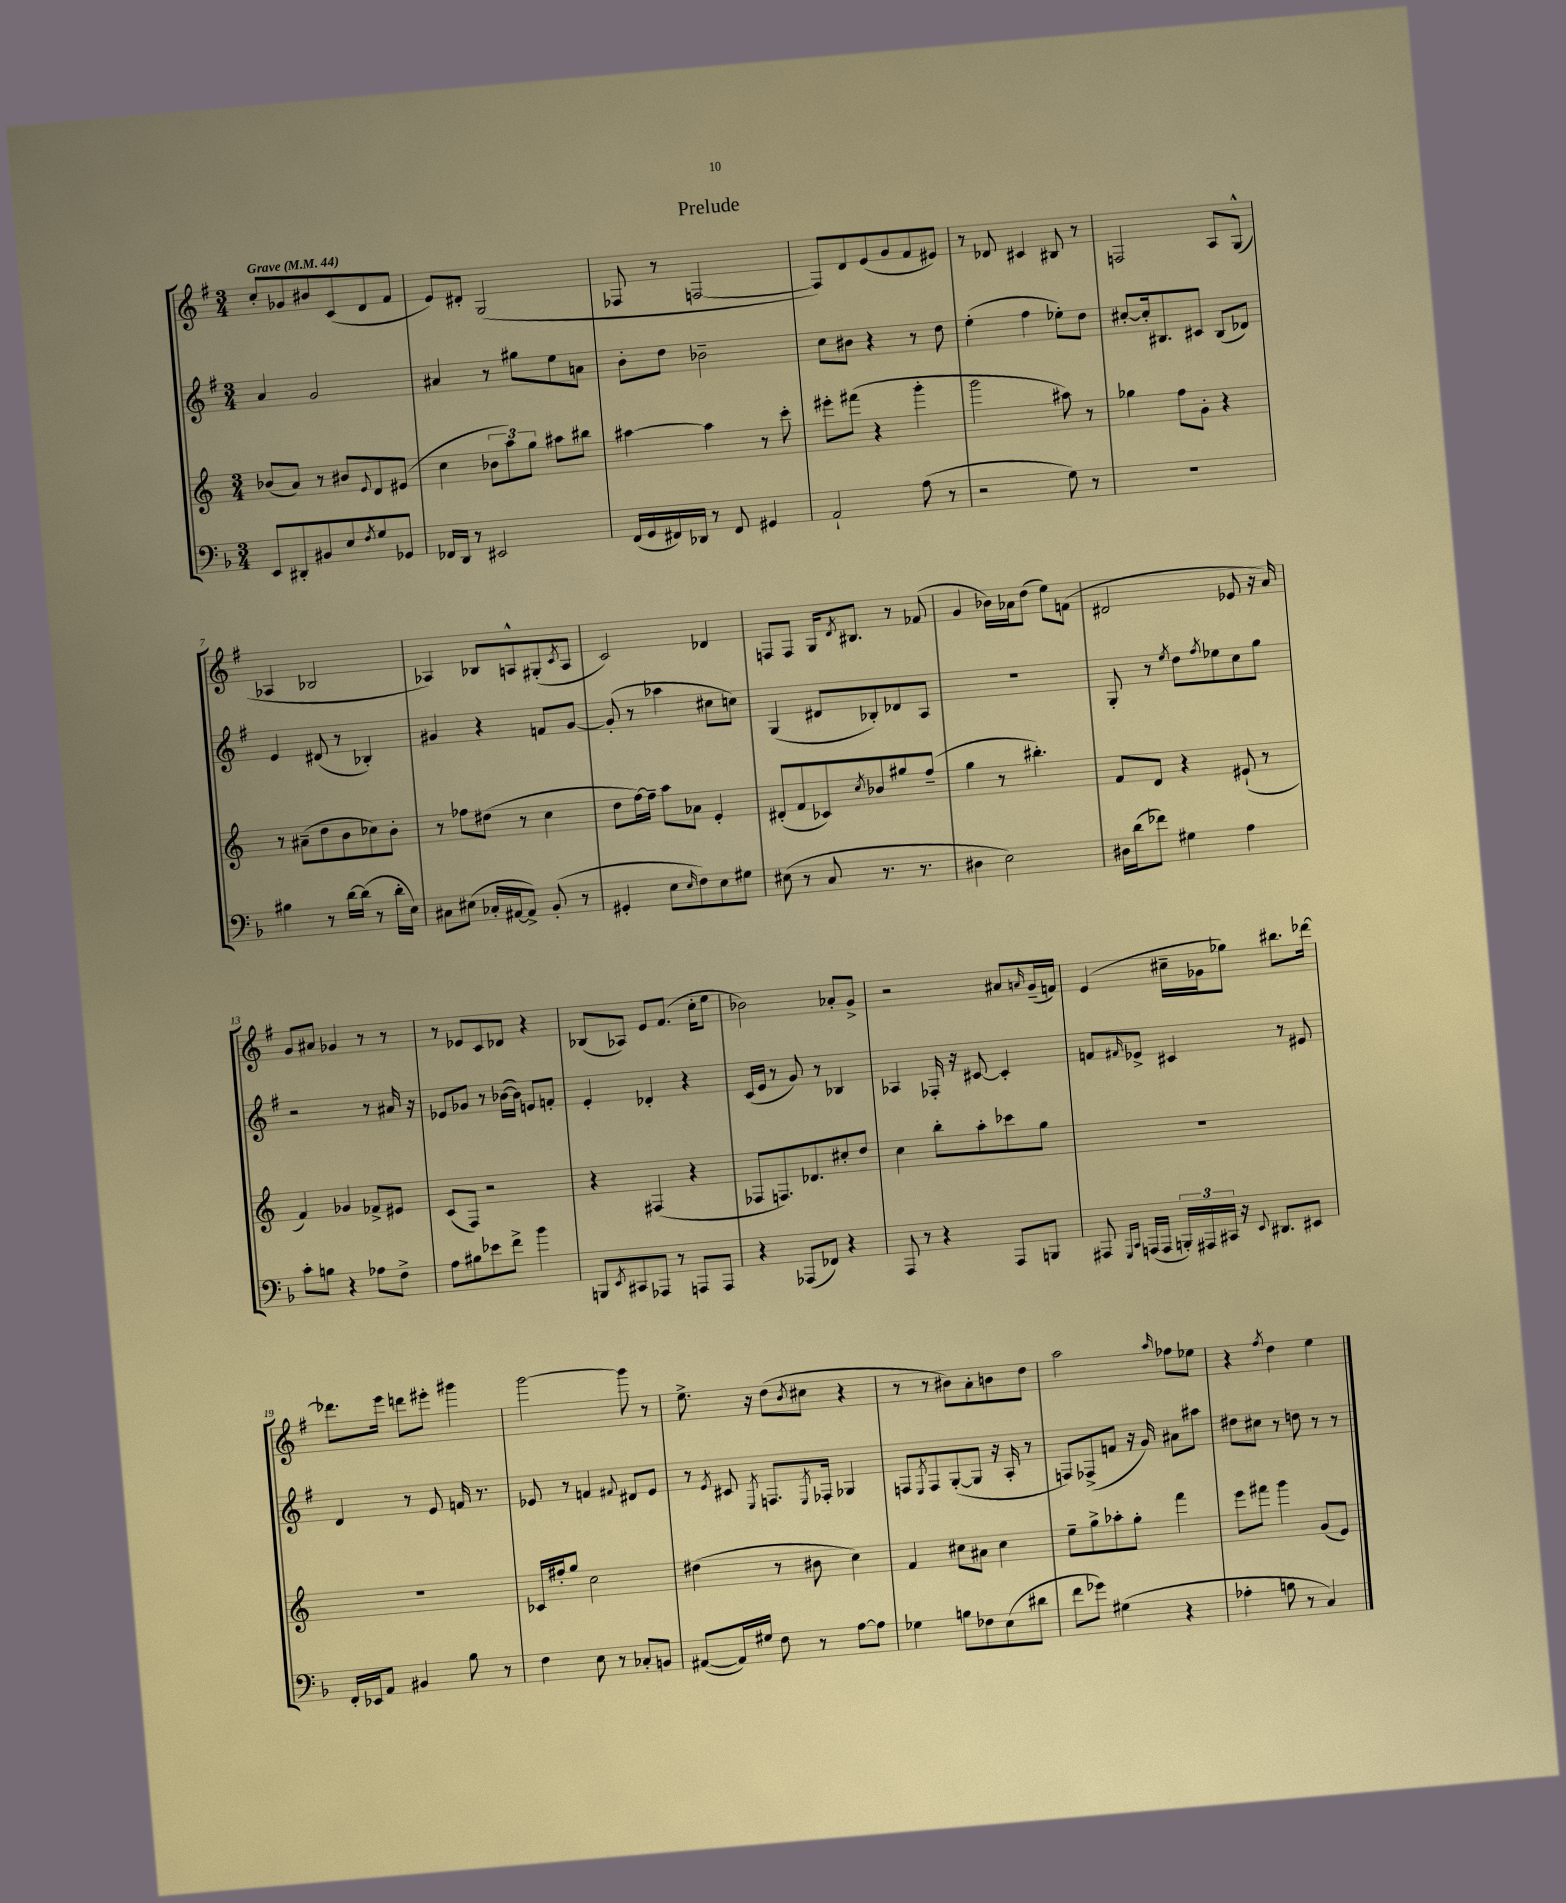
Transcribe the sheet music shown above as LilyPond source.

\header { title = "Prelude" }
<<
\new StaffGroup <<
\new Staff = "s0" {
    \clef treble \key g \major \numericTimeSignature \time 3/4 \tempo "Grave" 4 = 44
    c''8-. ges'8 bis'8 c'8( d'8 fis'8 |
    e'8) dis'8-. g2( |
    fes8 r8 f2~ |
    f8) d'8 e'8( g'8 fis'8 eis'8) |
    r8 des'8 cis'4 bis8 r8 |
    f2 a8 g8-^( |
    aes4 bes2 |
    aes4) bes8 a8-^ gis8-.( \acciaccatura { c'8 } a8 |
    c'2) des'4 |
    f8 f8 g16 \acciaccatura { d'8 } bis8. r8 fes'8( |
    g'4 bes'16) aes'16 d''8( e''8) f'8( |
    dis'2 ees'8 r16 a'16) |
    g'8 ais'8 ges'4 r8 r8 |
    r8 ees'8 c'8 des'8 r4 |
    bes8( aes8) e'8 fis'8.( c''16-. e''8 |
    bes'2) aes'8-. g'8-> |
    r2 ais'8 \grace { a'16 } g'16--( f'16) |
    e'4( cis''16-- ges'16 ges''8) bis''8. des'''16~ |
    des'''8. e'''16 d'''8 eis'''8-. gis'''4 |
    g'''2~ g'''8 r8 |
    e''8.-> r16 d''8( \acciaccatura { b'8 } cis''8 r4 |
    r8 r8 bis'8) a'8-. b'8 d''8 |
    a''2 \grace { a''16 } fes''8 ees''8 |
    r4 \acciaccatura { fis''8 } d''4 e''4 \bar "|." |
}
\new Staff = "s1" {
    \clef treble \key g \major \numericTimeSignature \time 3/4
    a'4 g'2 |
    ais'4 r8 gis''8 e''8 a'8 |
    b'8-. d''8 bes'2-- |
    c''8 bis'8 r4 r8 d''8 |
    e''4-.( fis''4 ees''8-.) d''8 |
    cis''8~-. cis''16-. bis8. cis'8 bis8( des'8) |
    e'4 dis'8( r8 bes4-.) |
    gis'4 r4 f'8 gis'8~ |
    gis'8-.( r8 aes''4 cis''8 c''8) |
    g4( dis'8 bes8-.) des'8 a8 |
    R2. |
    g8-. r8 \acciaccatura { e''8 } d''8 \acciaccatura { fis''8 } ees''8 c''8 g''8 |
    r2 r8 ais'16 r16 |
    ees'8 ges'8 r8 bes'16~( bes'16) e'8 f'8-. |
    e'4-. des'4-. r4 |
    c'16( e'16 r8 g'8) r8 bes4 |
    aes4 fes16-. r16 cis'8~ cis'4-. |
    f'8 \grace { fis'16 } ees'8-> cis'4 r8 eis'8 |
    d'4 r8 e'8 f'16 r8. |
    ees'8 r8 f'4 \appoggiatura { fis'8 } dis'8 ees'8 |
    r8 \acciaccatura { e'8 } cis'8 \acciaccatura { e8 } f8. \acciaccatura { e8 } fes16-. ges4 |
    f8 \acciaccatura { e8 } f8 g8~-.( g8 r16 a16-. r8 |
    f8) fes8->( f'8 r16 g'16) ais'8 ais''8 |
    dis''8 cis''8 r8 d''8 r8 r8 \bar "|." |
}
\new Staff = "s2" {
    \clef treble \key c \major \numericTimeSignature \time 3/4
    bes'8( a'8) r8 bis'8 \appoggiatura { e'8 } d'8 eis'8( |
    c''4 \tuplet 3/2 { bes'8 a''8) g''8 } ais''8 bis''8 |
    ais''4~ ais''4 r8 c'''8-. |
    eis'''8-. fis'''8( r4 g'''4-. |
    g'''2 ais''8) r8 |
    ges''4 f''8 g'8-. r4 |
    r8 ais'8--( d''8 b'8 ces''8) b'8-. |
    r8 fes''8 dis''8( r8 c''4 |
    d''8 f''16~) f''16-- a''8 aes'8 e'4-. |
    dis'8-.( f'8 ces'8) \acciaccatura { c''8 } bes'8 gis''8 f''8--( |
    g''4 r8 bis''4.-.) |
    f'8 d'8 r4 eis'8-!( r8 |
    f'4) ges'4 fes'8-> eis'8 |
    c'8( f8) r2 |
    r4 fis4( r4 |
    fes8 f8.) des'8. cis''8-. d''8 |
    c''4 b''8-. a''8-. ces'''8 g''8 |
    R2. |
    R2. |
    ces'16 fis''16-. g''8 c''2 |
    dis''4( r8 bis'8 c''4) |
    f'4 cis''8 ais'8 cis''4 |
    e''8-- g''8-> aes''8-. g''8-. f'''4 |
    e'''8 fis'''8 g'''4 g'8( e'8) \bar "|." |
}
\new Staff = "s3" {
    \clef bass \key f \major \numericTimeSignature \time 3/4
    e,8 dis,8-. bis,8 e8 \acciaccatura { f8 } g8 ges,8 |
    fes,16 d,16 r8 eis,2 |
    f,16( g,16 fis,16) des,16 r8 fis,8 gis,4 |
    a,2-! a8( r8 |
    r2 g8) r8 |
    R2. |
    bis4 r8 d'16~ d'16( r8 d'16-. e16) |
    cis8 eis8( ces16-. ais,16~ ais,8->) bes,8-.( r8 |
    gis,4-. e8 \grace { e16 } f8) e8 gis8 |
    eis8( r8 c8 r8. r8. |
    dis4 e2) |
    dis16 d'16( fes'8) gis4 a4 |
    c'8-. b8 r4 aes8 f8-> |
    a8 bis8 ees'8 f'8-> bes'4 |
    b,,8 \acciaccatura { e,8 } cis,8 aes,,8 r8 a,,8 a,,8 |
    r4 aes,,8( fes,8) r4 |
    a,,8 r8 r4 a,,8 b,,8 |
    ais,,8 \grace { g,,16 c,16 } a,,16( a,,16 \tuplet 3/2 { b,,16-.) ais,,16 cis,16 } r16 \appoggiatura { e,8 } dis,8. eis,8 |
    f,16-. ees,16 a,8 bis,4 bes8 r8 |
    f4 e8 r8 ces8-. b,8 |
    ais,8~( ais,16) gis16 f8 r8 a8~ a8 |
    ges4 b8 fes8 e8( dis'8 |
    f'8 ges'8) gis4( r4 |
    aes4-. b8 r8 c4) \bar "|." |
}
>>
>>
